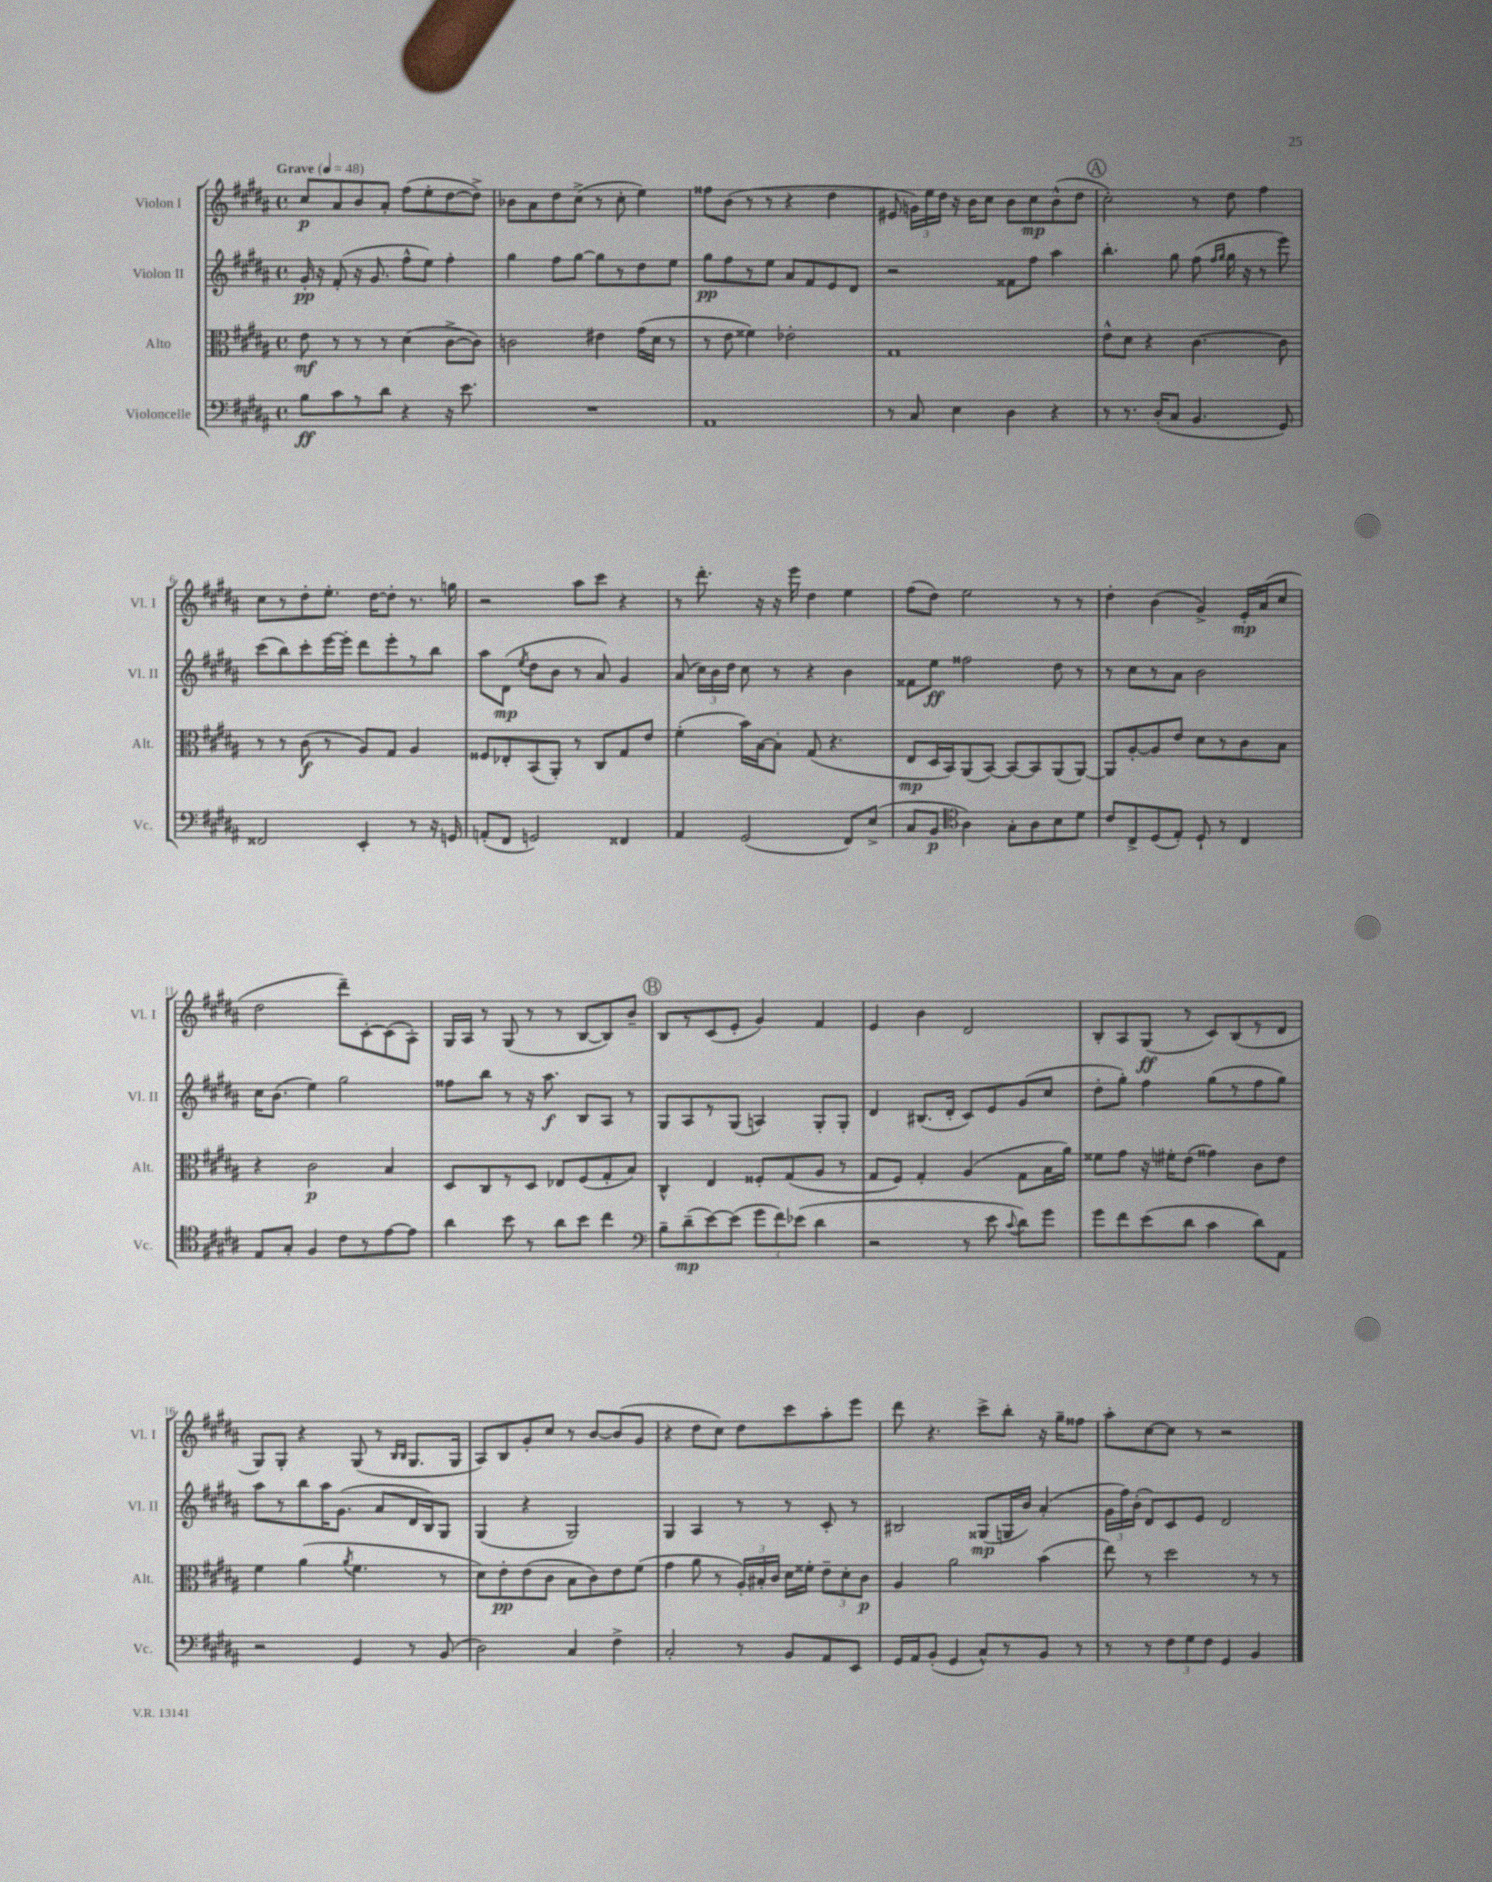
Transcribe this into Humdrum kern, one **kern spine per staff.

**kern	**dynam	**kern	**dynam	**kern	**dynam	**kern	**dynam
*part4	*part4	*part3	*part3	*part2	*part2	*part1	*part1
*staff4	*staff4	*staff3	*staff3	*staff2	*staff2	*staff1	*staff1
*I"Violoncelle	*	*I"Alto	*	*I"Violon II	*	*I"Violon I	*
*I'Vc.	*	*I'Alt.	*	*I'Vl. II	*	*I'Vl. I	*
*clefF4	*	*clefC3	*	*clefG2	*	*clefG2	*
*k[f#c#g#d#a#]	*	*k[f#c#g#d#a#]	*	*k[f#c#g#d#a#]	*	*k[f#c#g#d#a#]	*
*M4/4	*	*M4/4	*	*M4/4	*	*M4/4	*
*met(c)	*	*met(c)	*	*met(c)	*	*met(c)	*
*MM48	*	*MM48	*	*MM48	*	*MM48	*
=1	=1	=1	=1	=1	=1	=1	=1
!	!	!	!	!	!	!LO:TX:a:B:t=Grave	!
8B\L	ff	8e\	mf	16g#'/	pp	8cc#/L	p
.	.	.	.	16r	.	.	.
8c#\	.	8r	.	(8f#'/	.	8a#/	.
8r	.	8r	.	16r	.	8b/	.
.	.	.	.	8.g#/	.	.	.
8d#\J	.	8r	.	.	.	8a#'/J	.
4r	.	(4d#\	.	8ff#^^\L	.	(8ff#\L	.
.	.	.	.	8ee\J)	.	8ee'\	.
16r	.	[8c#^\L	.	4ff#'\	.	[8dd#\	.
8.e\	.	.	.	.	.	.	.
.	.	8c#\J])	.	.	.	8dd#^\J])	.
=2	=2	=2	=2	=2	=2	=2	=2
1r	.	2cn\	.	4gg#\	.	8b-X\L	.
.	.	.	.	.	.	8a#\	.
.	.	.	.	8ff#\L	.	8dd#\	.
.	.	.	.	[8gg#\J	.	(8cc#^\J	.
.	.	4e#X\	.	8gg#\L]	.	8r	.
.	.	.	.	8r	.	8cc#'\	.
.	.	(16g#\LL	.	8dd#\	.	4ee\)	.
.	.	16d#\JJ	.	.	.	.	.
.	.	8r	.	8ee\J	.	.	.
=3	=3	=3	=3	=3	=3	=3	=3
1AA#	.	8r	.	8gg#\L	pp	8ff##X\L	.
.	.	8e\	.	8ff#\	.	(8b\J	.
.	.	4f##X\)	.	8r	.	8r	.
.	.	.	.	8ee\J	.	8r	.
.	.	2e-X'\	.	8a#/L	.	4r	.
.	.	.	.	8f#/	.	.	.
.	.	.	.	8e/	.	4dd#\	.
.	.	.	.	8d#/J	.	.	.
=4	=4	=4	=4	=4	=4	=4	=4
8r	.	1G#	.	2r	.	8e#X/	.
8C#/	.	.	.	.	.	24gn\LL)	.
.	.	.	.	.	.	24ee\	.
.	.	.	.	.	.	24dd#\JJ	.
4E\	.	.	.	.	.	16r	.
.	.	.	.	.	.	16b\KL	.
.	.	.	.	.	.	8cc#\J	.
4D#\	.	.	.	8f##X\L	.	8b\L	.
.	.	.	.	8ff#\J	.	8cc#\	mp
4r	.	.	.	4aa#\	.	(8b^^\	.
.	.	.	.	.	.	8dd#\J	.
!!LO:REH:place=s1:t=A
=5	=5	=5	=5	=5	=5	=5	=5
8r	.	8e^^\L	.	4.bb'\	.	2cc#'\)	.
8.r	.	8d#\J	.	.	.	.	.
.	.	4r	.	.	.	.	.
(16D#'/KL	.	.	.	.	.	.	.
8C#/J	.	.	.	8gg#\	.	.	.
4.BB/	.	[4.c#\	.	(8ff#\	.	8r	.
.	.	.	.	16qqff#/LL	.	.	.
.	.	.	.	16qqgg#/JJ	.	.	.
.	.	.	.	16gg#\	.	8dd#\	.
.	.	.	.	16r	.	.	.
.	.	.	.	8r	.	4ff#\	.
8GG#/)	.	8c#\]	.	8eee\)	.	.	.
!!LO:LB:g=z
=6	=6	=6	=6	=6	=6	=6	=6
2FF##X/	.	8r	.	(8ccc#\L	.	8cc#\L	.
.	.	8r	.	8bb\)	.	8r	.
.	.	(8c#\	f	8ccc#'\	.	8dd#'\	.
.	.	8r	.	[16eee\L	.	8.ee'\J	.
.	.	.	.	16eee'\JJ]	.	.	.
4EE'/	.	8A#/L)	.	8ddd#\L	.	.	.
.	.	.	.	.	.	[16dd#\KL	.
.	.	8G#/J	.	8eee'\	.	8dd#'\J]	.
8r	.	4A#/	.	8r	.	8.r	.
16r	.	.	.	8bb\J	.	.	.
16GGn/	.	.	.	.	.	16ggn\	.
=7	=7	=7	=7	=7	=7	=7	=7
(8AAn'/L	.	8F##X/L	.	8aa#\L	.	2r	.
8FF#/J	.	8E-X'/	.	(8d#\J	mp	.	.
.	.	.	.	8qee/	.	.	.
2GGn/)	.	(8BB/	.	8dd#\L	.	.	.
.	.	8AA#'/J)	.	8b\J	.	.	.
.	.	8r	.	8r	.	8aa#\L	.
.	.	8C#/L	.	8a#/)	.	8ccc#\J	.
4FF##X/	.	8G#/	.	4g#/	.	4r	.
.	.	8e/J	.	.	.	.	.
=8	=8	=8	=8	=8	=8	=8	=8
4AA#/	.	(4f#'\	.	(8a#/	.	8r	.
.	.	.	.	24cc#\LL)	.	8.ddd#'\	.
.	.	.	.	24b\	.	.	.
.	.	.	.	24dd#\JJ	.	.	.
(2GG#/	.	16b\LL)	.	8cc#\	.	.	.
.	.	[16B\J	.	.	.	16r	.
.	.	8B'\J]	.	8r	.	16r	.
.	.	.	.	.	.	16eee\	.
.	.	(8G#/	.	4r	.	4dd#\	.
.	.	4.r	.	.	.	.	.
8FF#/L)	.	.	.	4b\	.	4ee\	.
(8E^/J	.	.	.	.	.	.	.
=9	=9	=9	=9	=9	=9	=9	=9
8C#/L	.	8E/L	mp	8f##X\L	.	(8ff#\L	.
8BB/J	p	16D#/L	.	8ee\J	ff	8dd#\J)	.
.	.	16BB/J)	.	.	.	.	.
*clefC4	*	*	*	*	*	*	*
4A#\)	.	(8AA#/	.	2ff##X\	.	2ee\	.
.	.	[8BB/J)	.	.	.	.	.
8G#'\L	.	8BB/L_	.	.	.	.	.
8A#\	.	8BB/]	.	.	.	.	.
8B\	.	(8AA#/	.	8dd#\	.	8r	.
8d#\J	.	[8AA#/J)	.	8r	.	8r	.
=10	=10	=10	=10	=10	=10	=10	=10
8c#/L	.	8AA#/L]	.	8r	.	4dd#'\	.
8C#^/	.	[8A#'/	.	8cc#\L	.	.	.
(8D#/	.	8A#/]	.	8r	.	(4b\	.
8E'/J)	.	8e/J	.	8a#\J	.	.	.
8D#`/	.	8d#\L	.	2b\	.	4g#^/)	.
8r	.	8r	.	.	.	.	.
4C#/	.	8c#\	.	.	.	16e'/LL	mp
.	.	.	.	.	.	(16a#/J	.
.	.	8B\J	.	.	.	8cc#/J	.
!!LO:LB:g=z
=11	=11	=11	=11	=11	=11	=11	=11
8E/L	.	4r	.	16cc#\KL	.	2dd#\	.
.	.	.	.	(8.b\J	.	.	.
8G#'/J	.	.	.	.	.	.	.
4F#/	.	2c#\	p	4ee\)	.	.	.
8c#\L	.	.	.	2gg#\	.	8ddd#~\L)	.
8r	.	.	.	.	.	[8c#'\	.
[8e\	.	4B/	.	.	.	(8c#\]	.
8e\J]	.	.	.	.	.	8A#'\J)	.
=12	=12	=12	=12	=12	=12	=12	=12
4a#\	.	8D#/L	.	8ff##X\L	.	16G#/LL	.
.	.	.	.	.	.	16A#/JJ	.
.	.	8C#/	.	8bb\J	.	8r	.
8b\	.	8r	.	8r	.	(8G#/	.
8r	.	8D#/J	.	16r	.	8r	.
.	.	.	.	8.aa#\	f	.	.
8a#\L	.	8E-X/L	.	.	.	8r	.
8b\J	.	(8F#/	.	8B/L	.	[8B/L	.
4cc#\	.	8G#'/	.	8A#/J	.	8B/])	.
.	.	8B/J)	.	8r	.	8b~/J	.
!!LO:REH:place=s1:t=B
=13	=13	=13	=13	=13	=13	=13	=13
*clefF4	*	*	*	*	*	*	*
8B~\L	.	4C#^^/	.	8G#/L	.	8B/L	.
(8d#~\	mp	.	.	8A#/	.	8r	.
[8e\)	.	4E/	.	8r	.	(8c#/	.
(8e\J]	.	.	.	(8G#/J	.	8e'/J	.
12g#\L	.	8F##X'/L	.	4An/)	.	4g#/)	.
12f#\)	.	.	.	.	.	.	.
.	.	(8G#/	.	.	.	.	.
(12e-X\J	.	.	.	.	.	.	.
4d#\	.	8A#/J	.	8G#'/L	.	4f#/	.
.	.	8r	.	8G#'/J	.	.	.
=14	=14	=14	=14	=14	=14	=14	=14
2r	.	8G#/L	.	4d#/	.	4e/	.
.	.	8F#/J)	.	.	.	.	.
.	.	4G#'/	.	(8.B#X/L	.	4b\	.
.	.	.	.	16d#'/Jk	.	.	.
8r	.	(4A#/	.	8c#/L)	.	2d#/	.
8e\	.	.	.	8e/	.	.	.
8qqc#/	.	.	.	.	.	.	.
8d#\L)	.	8G#\L	.	(8g#/	.	.	.
8g#\J	.	16B\L	.	8cc#/J	.	.	.
.	.	16a#\JJ)	.	.	.	.	.
=15	=15	=15	=15	=15	=15	=15	=15
8g#\L	.	8f##X\L	.	8dd#'\L	.	8B'/L	.
8f#\	.	8g#\J	.	8gg#'\J)	.	8A#/	.
(8e\	.	16r	.	4ff#\	.	(8G#/J	ff
.	.	16f#X'\KL	.	.	.	.	.
8d#\J	.	(8e\J	.	.	.	8r	.
4c#\	.	4g##X\)	.	(8gg#\L	.	8c#/L)	.
.	.	.	.	8r	.	(8B/	.
8d#\L)	.	8c#\L	.	8ff#\	.	8r	.
8AA#\J	.	8e\J	.	8gg#\J)	.	8d#/J	.
!!LO:LB:g=z
=16	=16	=16	=16	=16	=16	=16	=16
2r	.	4f#\	.	8aa#\L	.	8G#/L)	.
.	.	.	.	8r	.	8G#'/J	.
.	.	(4a#\	.	8bb\	.	4r	.
.	.	.	.	16aa#\K	.	.	.
.	.	.	.	(8.g#\J	.	.	.
.	.	8qa#/	.	.	.	.	.
4GG#/	.	4.f#\	.	.	.	(8G#/	.
.	.	.	.	8a#/L	.	8r	.
.	.	.	.	.	.	16qqB/LL	.
.	.	.	.	.	.	16qqB/JJ	.
8r	.	.	.	16d#/L	.	8.G#/L	.
.	.	.	.	16B/J)	.	.	.
(8BB/	.	8r	.	8G#/J	.	.	.
.	.	.	.	.	.	16G#/Jk	.
=17	=17	=17	=17	=17	=17	=17	=17
2D#\)	.	8d#\L)	.	(4G#/	.	8A#/L)	.
.	.	8e'\	pp	.	.	8B/	.
.	.	(8e\	.	4r	.	8g#'/	.
.	.	8c#\J	.	.	.	8cc#/J	.
4C#/	.	8B\L	.	2G#/)	.	8r	.
.	.	8c#\)	.	.	.	[8b/L	.
4F#^\	.	8e\	.	.	.	(8b/]	.
.	.	(8f#\J	.	.	.	8g#/J	.
=18	=18	=18	=18	=18	=18	=18	=18
2C#'/	.	4g#\	.	4G#/	.	4r	.
.	.	8a#\	.	4A#/	.	8dd#\L	.
.	.	8r	.	.	.	8cc#\J)	.
8r	.	24A#'/LL)	.	8r	.	8dd#\L	.
.	.	24B#X'/	.	.	.	.	.
.	.	24c#/JJ	.	.	.	.	.
8BB/L	.	16d#\LL	.	8r	.	8ccc#\	.
.	.	16f##X'\JJ	.	.	.	.	.
8AA#/	.	12e~\L	.	8c#'/	.	8aa#'\	.
.	.	12d#'\	.	.	.	.	.
8EE/J	.	.	.	8r	.	8eee\J	.
.	.	12c#\J	p	.	.	.	.
=19	=19	=19	=19	=19	=19	=19	=19
16GG#/LL	.	4A#/	.	2B#X/	.	8ddd#\	.
16AA#/J	.	.	.	.	.	.	.
(8BB'/J	.	.	.	.	.	4.r	.
4GG#/	.	2a#\	.	.	.	.	.
8C#^^/L)	.	.	.	(8G##X/L	mp	8ccc#^\L	.
8r	.	.	.	16Gn/L	.	8bb'\J	.
.	.	.	.	16b/JJ)	.	.	.
8BB/J	.	(4b\	.	(4a#'/	.	16r	.
.	.	.	.	.	.	16gg#~\KL	.
8r	.	.	.	.	.	8ff##X\J	.
=20	=20	=20	=20	=20	=20	=20	=20
8r	.	8ee\)	.	24g#\LL	.	8aa#'\L	.
.	.	.	.	24ff#\)	.	.	.
.	.	.	.	(24b'\JJ	.	.	.
8r	.	8r	.	8d#/L)	.	[8cc#\	.
12F#\L	.	2dd#\	.	8c#/	.	8cc#\J]	.
12G#\	.	.	.	.	.	.	.
.	.	.	.	8e/J	.	8r	.
12F#\J	.	.	.	.	.	.	.
4GG#/	.	.	.	2d#/	.	2r	.
4BB/	.	8r	.	.	.	.	.
.	.	8r	.	.	.	.	.
==	==	==	==	==	==	==	==
*-	*-	*-	*-	*-	*-	*-	*-
